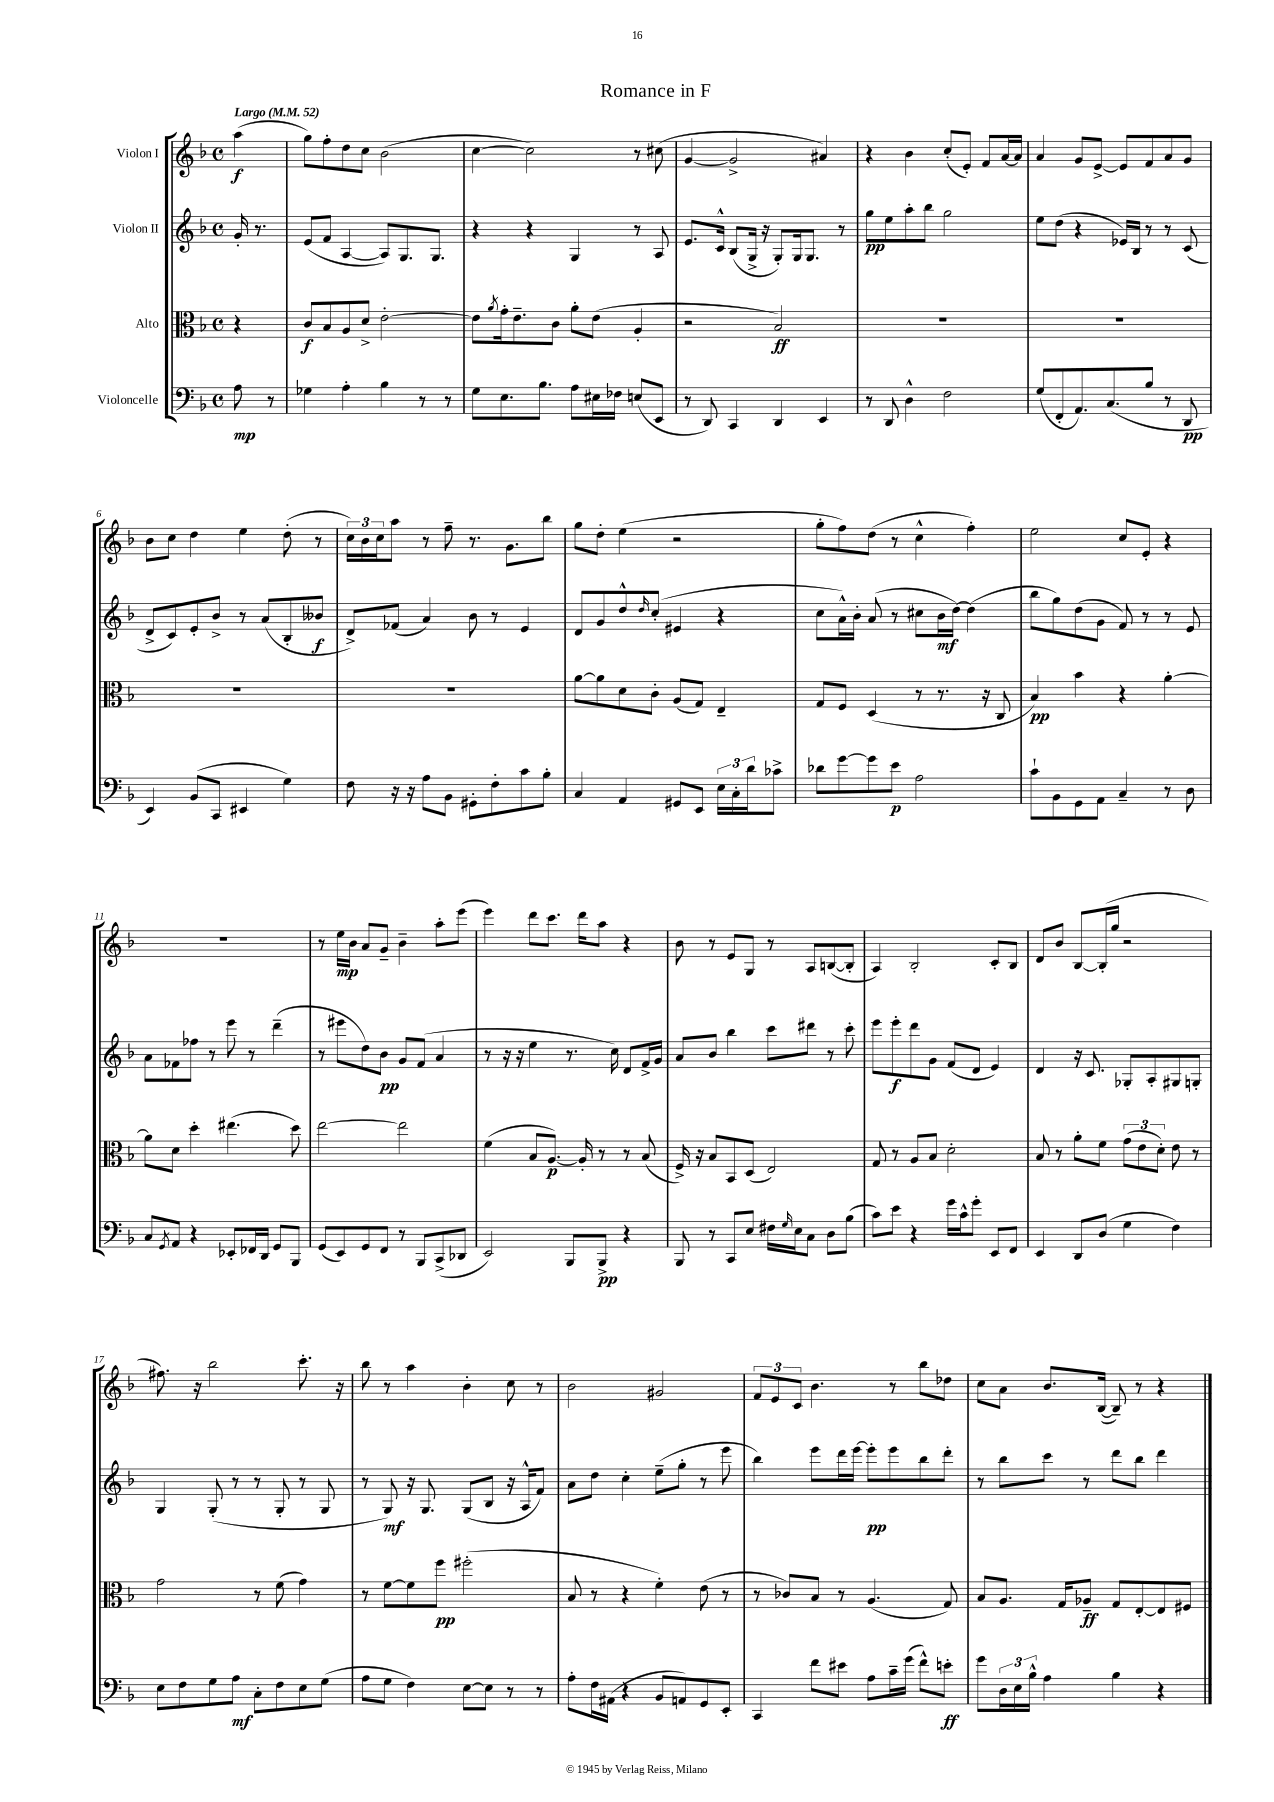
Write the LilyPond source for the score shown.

\header { title = "Romance in F" }
<<
\new StaffGroup <<
\new Staff = "s0" \with { instrumentName = "Violon I" } {
    \clef treble \key f \major \defaultTimeSignature \time 4/4 \partial 4 \tempo "Largo" 4 = 52
    a''4\f( |
    g''8) f''8-. d''8 c''8 bes'2( |
    c''4~ c''2) r8 cis''8( |
    g'4~ g'2-> ais'4) |
    r4 bes'4 c''8-.( e'8-.) f'8 a'16~ a'16 |
    a'4 g'8 e'8~-> e'8 f'8 a'8 g'8 |
    bes'8 c''8 d''4 e''4 d''8-.( r8 |
    \tuplet 3/2 { c''16) bes'16 c''16 } a''8 r8 f''8-- r8. g'8. bes''8 |
    g''8 d''8-. e''4( r2 |
    g''8-. f''8) d''8( r8 c''4-^ f''4-.) |
    e''2 c''8 e'8-. r4 |
    R1 |
    r8 e''16\mp bes'16 a'8 g'8-- bes'4-- a''8-. e'''8( |
    e'''4) d'''8 c'''8. d'''16 a''8 r4 |
    bes'8 r8 e'8 g8 r8 a8 b8~( b8-. |
    a4) bes2-. c'8-. bes8 |
    d'8 bes'8 bes8~ bes16-.( g''16 r2 |
    fis''8.) r16 bes''2 c'''8.-. r16 |
    bes''8 r8 a''4 bes'4-. c''8 r8 |
    bes'2 gis'2 |
    \tuplet 3/2 { f'8 e'8 c'8 } bes'4. r8 bes''8 des''8 |
    c''8 a'8 bes'8. bes16~( bes8--) r8 r4 \bar "|." |
}
\new Staff = "s1" \with { instrumentName = "Violon II" } {
    \clef treble \key f \major \defaultTimeSignature \time 4/4 \partial 4
    g'16-. r8. |
    e'8( f'8 a4~ a8) g8. g8. |
    r4 r4 g4 r8 a8 |
    e'8. c'16-^ bes8( g16-> r16 g8-.) g16 g8. r8 |
    g''8\pp e''8 a''8-. bes''8 g''2 |
    e''8 d''8( r4 ees'16) bes16 r8 r8 c'8( |
    d'8-> c'8) e'8-. bes'8-> r8 a'8( bes8-. beses'8\f |
    d'8->) fes'8( a'4) bes'8 r8 e'4 |
    d'8 g'8 d''8-^ \grace { d''16 } c''8-.( eis'4 r4 |
    c''8 a'16-^) bes'16-. a'8( r8 cis''8 bes'16\mf d''16~) d''4( |
    bes''8 g''8) d''8( g'8 f'8) r8 r8 e'8 |
    a'8 fes'8 fes''8 r8 e'''8 r8 d'''4--( |
    r8 eis'''8 d''8) bes'8\pp g'8 f'8( a'4 |
    r8 r16 r16 e''4 r8. c''16) d'8 f'16-> g'16 |
    a'8 bes'8 bes''4 c'''8 dis'''8 r8 c'''8-. |
    e'''8 e'''8-.\f d'''8 g'8 f'8( d'8 e'4) |
    d'4 r16 c'8. ges8-. a8-. gis8 g8-. |
    g4 g8-.( r8 r8 g8-. r8 g8 |
    r8 g8\mf) r16 g8. g8( bes8 r16 a16-^ f'8) |
    a'8 d''8 c''4-. e''8--( g''8-. r8 e'''8 |
    bes''4) e'''8 d'''16 e'''16~ e'''8-.\pp e'''8 bes''8 d'''8-. |
    r8 bes''8 c'''8 r8 d'''8 bes''8 d'''4 \bar "|." |
}
\new Staff = "s2" \with { instrumentName = "Alto" } {
    \clef alto \key f \major \defaultTimeSignature \time 4/4 \partial 4
    r4 |
    c'8\f bes8 a8 d'8-> e'2~-. |
    e'8 \acciaccatura { a'8 } g'16-. e'8.-- c'8 a'8-. e'8( a4-. |
    r2 bes2\ff) |
    R1 |
    R1 |
    R1 |
    R1 |
    a'8~ a'8 d'8 c'8-. a8( g8) e4-- |
    g8 f8 d4( r8 r8. r16 c8 |
    bes4\pp) bes'4 r4 a'4~-. |
    a'8 d'8 d''4-. eis''4.( d''8) |
    e''2~ e''2 |
    f'4( bes8 a8.~\p) a16-. r8 r8 bes8( |
    f16->) r16 bes8 bes,8 d8( e2) |
    g8 r8 a8 bes8 d'2-. |
    bes8 r8 a'8-. f'8 \tuplet 3/2 { g'8( e'8 d'8-.) } e'8 r8 |
    g'2 r8 f'8( g'4) |
    r8 f'8~ f'8 f''8\pp fis''2-.( |
    bes8 r8 r4 f'4-.) e'8( r8 |
    r8 ces'8) bes8 r8 a4.( g8) |
    bes8 a8. g16 aes8--\ff g8 e8~-. e8 fis8 \bar "|." |
}
\new Staff = "s3" \with { instrumentName = "Violoncelle" } {
    \clef bass \key f \major \defaultTimeSignature \time 4/4 \partial 4
    a8\mp r8 |
    ges4 a4-. bes4 r8 r8 |
    g8 e8. bes8. a8 eis16 fes16 e8( e,8 |
    r8 d,8) c,4 d,4 e,4 |
    r8 d,8 d4-^ f2 |
    g8( f,8-. a,8.) c8.( bes8 r8 d,8\pp |
    e,4) bes,8( c,8 eis,4 g4) |
    f8 r16 r16 a8 bes,8 gis,8-. f8-. c'8 bes8-. |
    c4 a,4 gis,8 e,8 \tuplet 3/2 { e16 c16-. d'16 } ces'8-> |
    des'8 g'8~ g'8 e'8\p a2 |
    c'8-! bes,8 g,8 a,8 c4-- r8 d8 |
    c8 \acciaccatura { g,8 } a,8 r4 ees,8-. fes,16 d,16 g,8 bes,,8 |
    g,8( e,8) g,8 f,8 r8 bes,,8 c,8->( des,8 |
    e,2) bes,,8 bes,,8->\pp r4 |
    bes,,8 r8 c,8 e8 fis16 \grace { g16 } e16 c8 d8 bes8( |
    c'8) e'8 r4 g'16 c'16-^ g'8-. e,8 f,8 |
    e,4 d,8 d8( g4 f4) |
    e8 f8 g8 a8\mf c8-. f8 e8 g8( |
    a8 g8 f4) e8~ e8 r8 r8 |
    a8-. f16 ais,16( r4 bes,8 a,8) g,8 e,8-. |
    c,4 f'8 eis'8 a8 c'16-- g'16( f'8-^) e'8-.\ff |
    g'8 \tuplet 3/2 { d16 e16 bes16-^ } a4 bes4 r4 \bar "|." |
}
>>
>>
